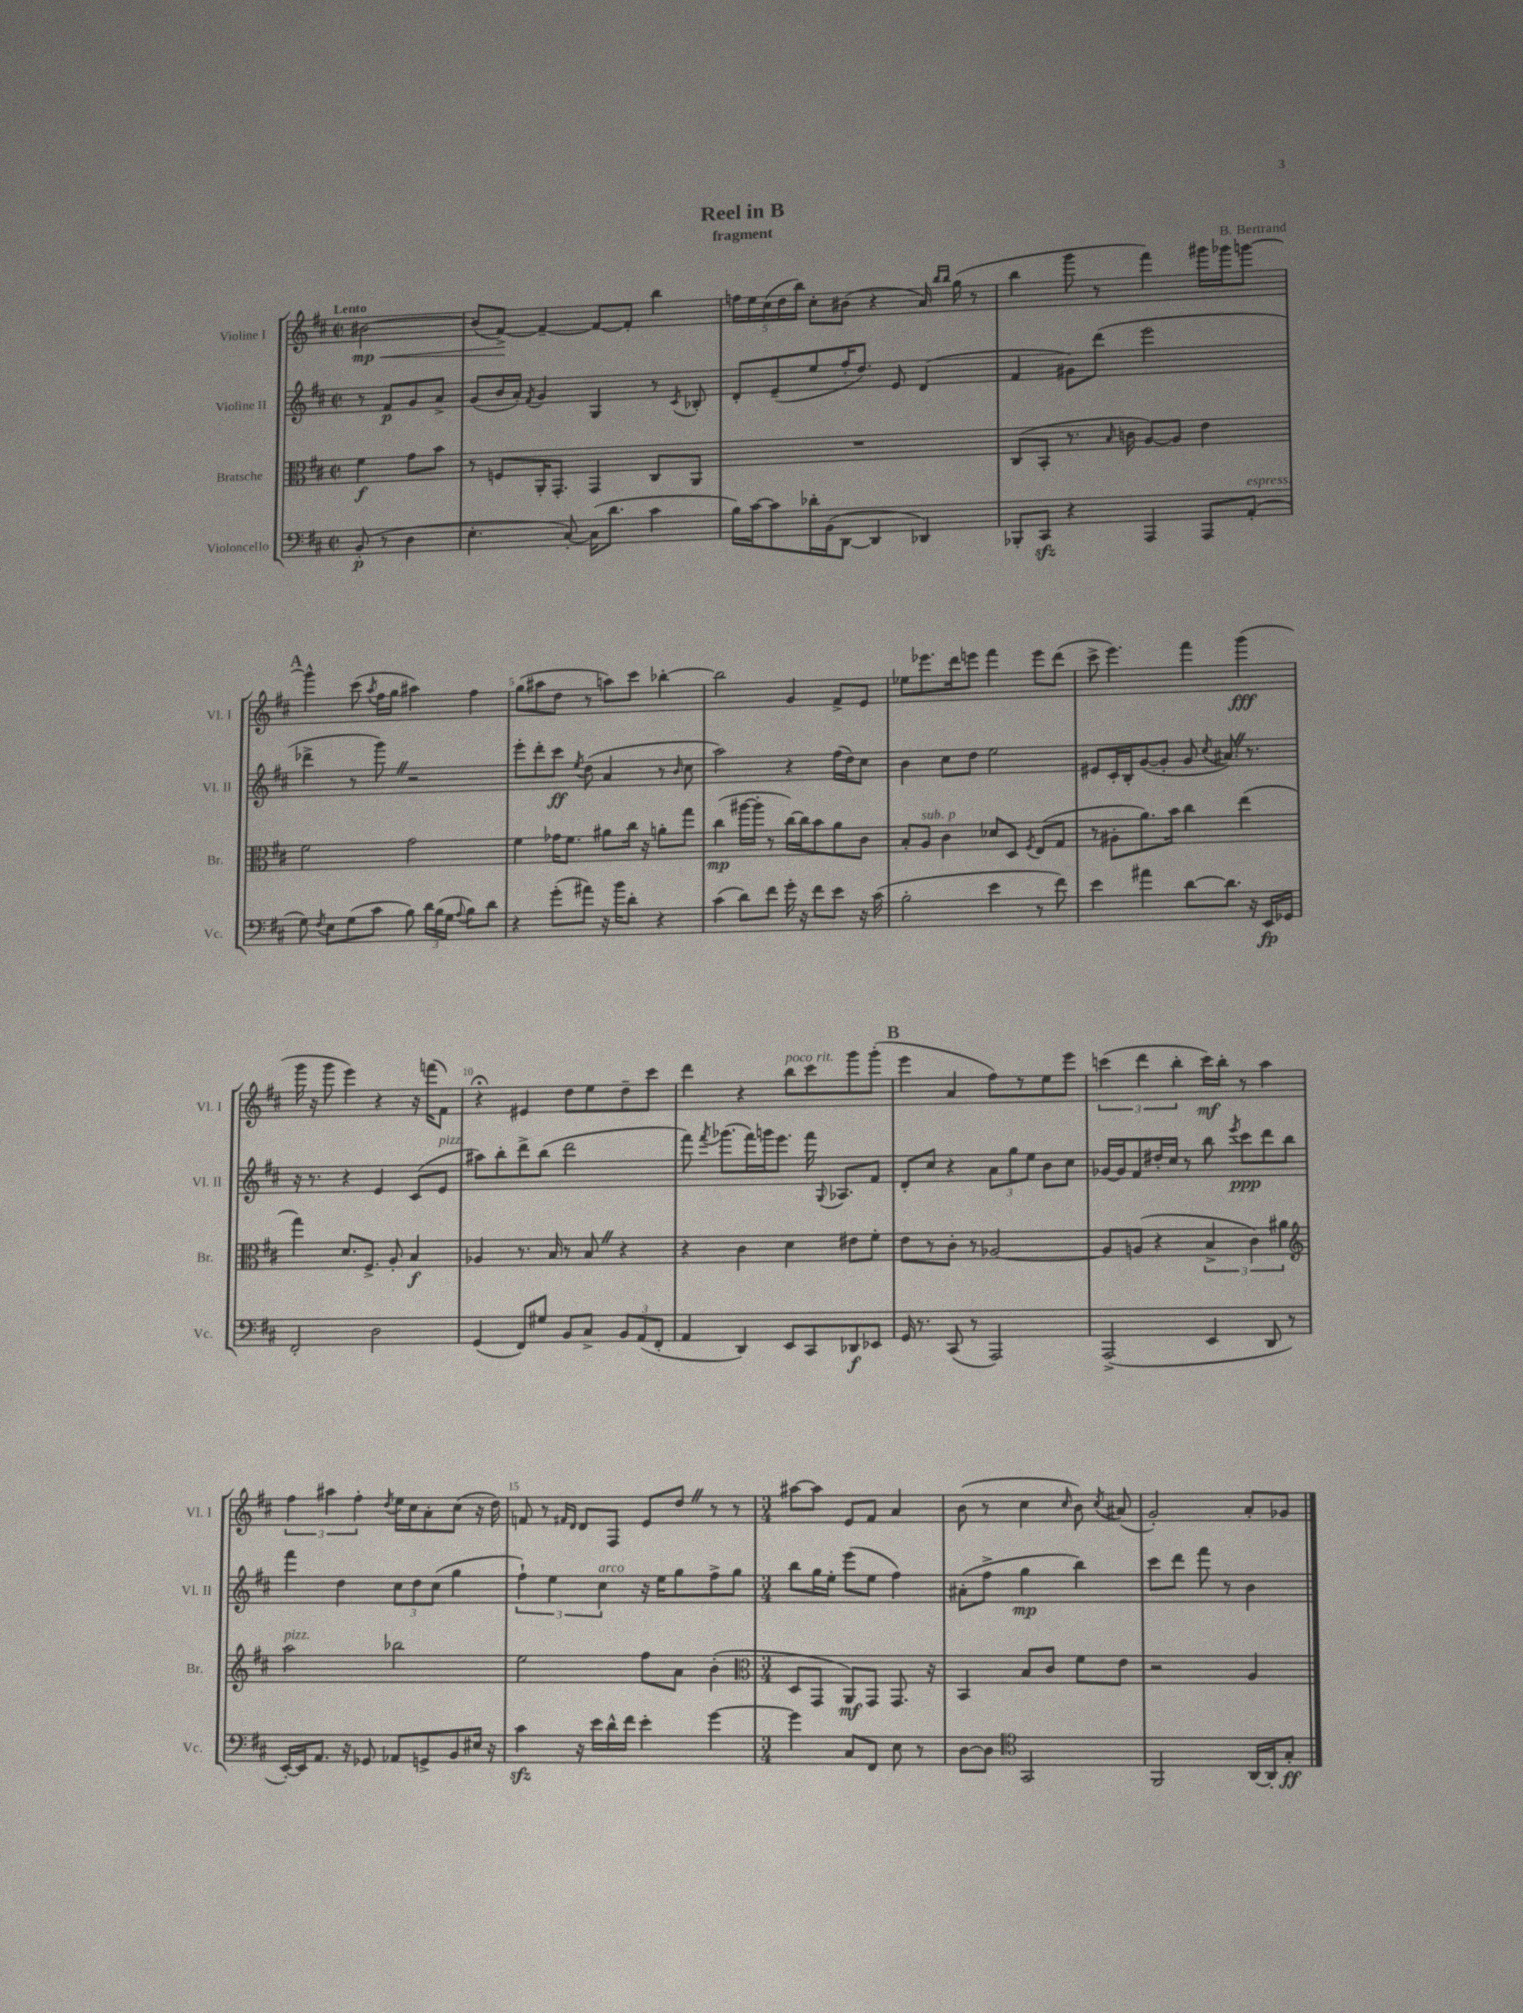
\header { title = "Reel in B" composer = "B. Bertrand" subtitle = "fragment" }
<<
\new StaffGroup <<
\new Staff = "s0" \with { instrumentName = "Violine I" shortInstrumentName = "Vl. I" } {
    \clef treble \key d \major \defaultTimeSignature \time 2/2 \partial 2 \tempo "Lento"
    \autoBeamOff bis'2~\mp\< |
    bis'8[( fis'8]~->\!) fis'4~-- fis'8[~ fis'8]-. b''4 |
    \tuplet 5/4 { f''16[ e''16 cis''16( d''16 b''16]) } cis''8[-. bis'8]( r4 a'16) \grace { b''16[ b''16] } g''16( r8 |
    b''4 g'''8 r8 fis'''4) gis'''16[ ges'''16 g'''8]~ |
    \mark \markup { \bold "A" } g'''4-^ cis'''8( \acciaccatura { a''8 } fis''16[ g''16] ais''4) fis''4 |
    g''8[( ais''8 d''8] r8 a''8[) cis'''8] bes''4~-. |
    bes''2 g'4 fis'8[-> e'8] |
    ees''8[ ees'''8. d'''16 e'''8] fis'''4 e'''8[ d'''8]( |
    cis'''8-> e'''4.) fis'''4 g'''4\fff( |
    g'''16 r16 g'''8 e'''4) r4 r16 f'''16[( fis'8]) |
    r4\fermata eis'4 d''8[ e''8 d''8-- cis'''8] |
    d'''4 r4 b''8[^\markup { \italic "poco rit." } cis'''8 g'''8 g'''8]-.( |
    \mark \markup { \bold "B" } e'''4 a'4 fis''8[) r8 e''8 e'''8] |
    \tuplet 3/2 { c'''4( d'''4 b''4-. } c'''16[\mf) b''16]-. r8 a''4 |
    \tuplet 3/2 { fis''4 ais''4 fis''4-. } \acciaccatura { d''8 } e''16[ cis''16 a'8-. cis''8]( r16 d''16) |
    f'8 r8 \grace { fis'16[ d'16] } d'8[ fis8] e'8[ d''8] \once \override BreathingSign.text = \markup { \musicglyph "scripts.caesura.straight" } \breathe r8 r8 |
    \numericTimeSignature \time 3/4 ais''8[~ ais''8] e'8[ fis'8] a'4 |
    b'8( r8 cis''4 \grace { cis''16 } b'8) \acciaccatura { cis''8 } ais'8( |
    g'2-.) a'8[-. ges'8] \bar "|." |
}
\new Staff = "s1" \with { instrumentName = "Violine II" shortInstrumentName = "Vl. II" } {
    \clef treble \key d \major \defaultTimeSignature \time 2/2 \partial 2
    \autoBeamOff r8 fis'8[\p g'8 a'8]-> |
    g'8[( b'16 a'16]-.) \acciaccatura { fis'8 } g'4 g4 r8 \acciaccatura { cis'8 } bes8-. |
    d'8[-. e'8--( e''8 fis''16-. d''8.]) e'8 d'4( |
    fis'4 gis'8[) d'''8]( e'''2 |
    \mark \markup { \bold "A" } des'''4-> r8 g'''8) \once \override BreathingSign.text = \markup { \musicglyph "scripts.caesura.straight" } \breathe r2 |
    e'''8[-. d'''8-. cis'''8]\ff \acciaccatura { e''8 } d''8( a'4 r8 \grace { b'16 } cis''8 |
    a''2) r4 fis''16[( d''16) cis''8] |
    b'4 cis''8[ d''8] e''2 |
    eis'8[ cis'16-. b16-. g'8~( g'8]-. g'8 \acciaccatura { cis''8 } ais'8.) \once \override BreathingSign.text = \markup { \musicglyph "scripts.caesura.straight" } \breathe r8. |
    r16 r8. r4 e'4 cis'8[( e'8]^\markup { \italic "pizz." } |
    ais''8[) b''8-. d'''8-> b''8]( d'''2 |
    fis'''8) \acciaccatura { fis'''8 } ges'''8.[( fis'''16) g'''16 e'''8.] fis'''16 \appoggiatura { g8 } aes8.[ fis'8] |
    \mark \markup { \bold "B" } d'8[-. cis''8] r4 \tuplet 3/2 { a'8[ g''8 e''8] } b'8[ cis''8] |
    ges'16[~ ges'16 fis'8 dis''16-. cis''16] r8 b''8 \acciaccatura { e'''8 } cis'''8[\ppp d'''8 b''8] |
    fis'''4 d''4 \tuplet 3/2 { cis''8[ d''8 cis''8]( } g''4 |
    \tuplet 3/2 { fis''4-!) e''4 cis''4^\markup { \italic "arco" } } r16 e''16[ g''8 fis''8-> g''8] |
    \numericTimeSignature \time 3/4 b''8[ g''16 e''16]-. e'''8[( e''8] fis''4) |
    ais'8[-.( fis''8]-> g''4\mp b''4) |
    cis'''8[ d'''8] fis'''8 r8 b'4 \bar "|." |
}
\new Staff = "s2" \with { instrumentName = "Bratsche" shortInstrumentName = "Br." } {
    \clef alto \key d \major \defaultTimeSignature \time 2/2 \partial 2
    \autoBeamOff fis'4\f g'8[ b'8] |
    r8 f8[ a,16-. g,8.]-. g,4 cis8[ a,8] |
    R1 |
    cis8[( b,8]-. r8. \grace { b16 } c'16 a8[~) a8] e'4 |
    \mark \markup { \bold "A" } fis'2 g'2 |
    fis'4 ges'16[ fis'8.] ais'8[ cis''16] r16 a'8[-. g''8] |
    cis''4\mp( ais''16[~ ais''16]-. r8 cis''16[~) cis''16 b'8 a'8 cis'8] |
    b8[-. a8]^\markup { \italic "sub. p" } cis'4 des'8[ d8] \acciaccatura { fis8 } e8[( g8] |
    r8 ais8[-. a'8.) b'16] cis''4 e''4( |
    g''4) d'8.[ fis8.]-> a8-. b4\f |
    aes4 r8. b16 r8 b8 \once \override BreathingSign.text = \markup { \musicglyph "scripts.caesura.straight" } \breathe r4 |
    r4 cis'4 d'4 eis'8[ fis'8]-. |
    \mark \markup { \bold "B" } e'8[ r8 cis'8]-. r8 aes2~ |
    aes8[ a8]( r4 \tuplet 3/2 { b4-> cis'4) ais'4 } |
    \clef treble a''2^\markup { \italic "pizz." } bes''2 |
    e''2 fis''8[ a'8] b'4-.( |
    \numericTimeSignature \time 3/4 \clef alto d8[ g,8] a,8[\mf) g,8] g,8. r16 |
    b,4 b8[ cis'8] fis'8[ e'8] |
    r2 a4 \bar "|." |
}
\new Staff = "s3" \with { instrumentName = "Violoncello" shortInstrumentName = "Vc." } {
    \clef bass \key d \major \defaultTimeSignature \time 2/2 \partial 2
    \autoBeamOff b,8-.\p( r8 d4 |
    e4.-. cis8~-.) cis16[( d'8.] cis'4 |
    b16[) cis'16~ cis'8 des'16-. b,16( d,8]~ d,4 des,4) |
    bes,,8[-. cis,8]\sfz r4 a,,4 a,,8[ a,8]-.^\markup { \italic "espress." }( |
    \mark \markup { \bold "A" } g8) \acciaccatura { fis8 } e8[ g8( cis'8] b8) \tuplet 3/2 { d'16[ b16( g16] } \appoggiatura { a8 } b8[) d'8] |
    r4 g'8[-.( ais'8]) r16 b'16[ d'8]-. r4 |
    cis'4( d'8[) fis'8] g'16-. r16 fis'8[ e'8] r16 cis'16( |
    b2-. e'4 r8 fis'8) |
    e'4 ais'4 d'8[~ d'8.] r16 e,16[\fp ges,16] |
    fis,2-. d2 |
    g,4( fis,8[) gis8] b,8[ cis8]-> \tuplet 3/2 { b,8[ a,8( fis,8]-. } |
    a,4 d,4) e,8[ cis,8 des,8\f ees,8] |
    \mark \markup { \bold "B" } g,16 r8. cis,8( r8 a,,2) |
    a,,2->( e,4 d,8 r8 |
    e,16[~-.) e,16 a,8.] r16 ges,8 aes,8[ g,8-> b,8 eis16] r16 |
    cis'4\sfz r16 e'16[ d'16-^ fis'16] e'4-. g'4~ |
    \numericTimeSignature \time 3/4 g'4 cis8[ fis,8] e8 r8 |
    d8[~ d8] \clef tenor g,2 |
    fis,2 a,16[~ a,16-. g8]-.\ff \bar "|." |
}
>>
>>
\layout { \context { \Score \override BarNumber.break-visibility = ##(#f #t #t) barNumberVisibility = #(every-nth-bar-number-visible 5) } }
